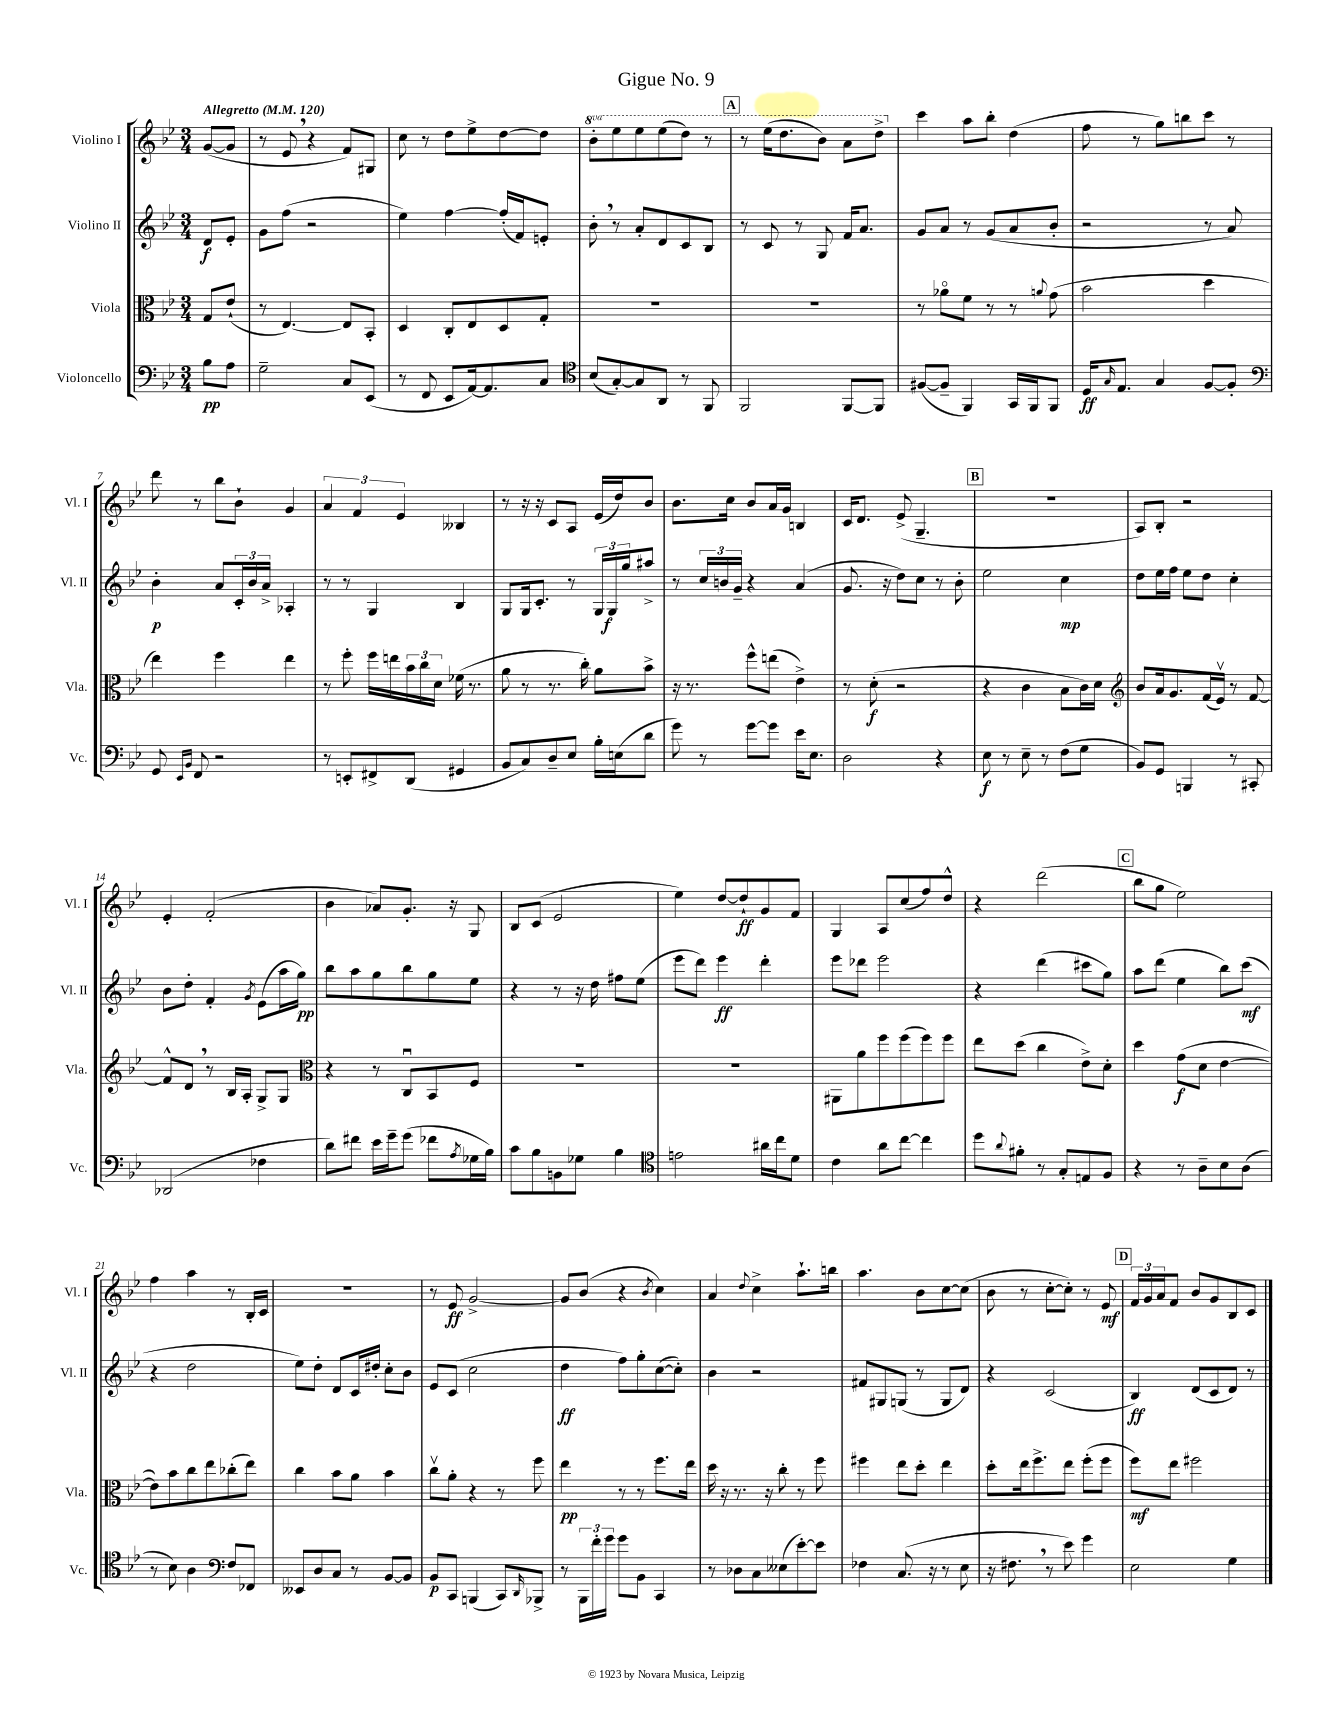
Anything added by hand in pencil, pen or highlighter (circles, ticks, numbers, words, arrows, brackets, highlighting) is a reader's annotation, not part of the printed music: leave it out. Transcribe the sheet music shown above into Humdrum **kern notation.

**kern	**kern	**kern	**kern
*staff4	*staff3	*staff2	*staff1
*clefF4	*clefC3	*clefG2	*clefG2
*k[b-e-]	*k[b-e-]	*k[b-e-]	*k[b-e-]
*M3/4	*M3/4	*M3/4	*M3/4
*MM120	*MM120	*MM120	*MM120
8B-	8G	8d	([8g
8A	(8e-`	8e-'	8g]
=	=	=	=
2G~	8r	8g	8r
.	[4.E-)	(8ff	8e-
.	.	2r	4r
8C	8E-]	.	8f)
(8EE-	8BB-'	.	8G#
=	=	=	=
8r	4D	4ee-)	8cc
8FF	.	.	8r
8EE-	8C'	[4ff	8dd
[16AA)	8E-	.	8ee-^
8.AA]	.	.	.
.	8D	(16ff']	[8dd
.	.	16f)	.
8C	8G'	8e'	8dd]
=	=	=	=
*clefC4	*	*	*
(8B-	2.r	8b-'	8bb-'
[8G')	.	8r	8eee-
8G]	.	8a'	8eee-
8AA	.	8d	(8eee-
8r	.	8c	8ddd)
8FF	.	8B-	8r
=	=	=	=
2FF	2.r	8r	8r
.	.	8c	(16eee-
.	.	.	8.ddd
.	.	8r	.
.	.	8G	8bb-)
[8FF	.	16f	8aa
.	.	8.a	.
8FF]	.	.	8ddd^
=	=	=	=
([8F#	8r	8g	4ccc
8F#~]	8a-o	8a	.
4FF)	8f	8r	8aa
.	8r	(8g	8bb-'
16GG	8r	8a	(4dd
16FF	.	.	.
.	8qqa	.	.
8FF	(8g	8b-'	.
=	=	=	=
16D	2b-	2r	8ff
16qqG	.	.	.
8.E-	.	.	.
.	.	.	8r
4G	.	.	8gg)
.	.	.	8bb
[8F	4dd	8r	8ccc
8F']	.	8a)	8r
=	=	=	=
*clefF4	*	*	*
8GG	4ee-)	4b-'	8ddd
16qqEE-	.	.	.
16qqBB-	.	.	.
8FF	.	.	8r
2r	4ff	8a	8bb-
.	.	24c'	8b-`
.	.	24b-	.
.	.	24a^	.
.	4ee-	4A-'	4g
=	=	=	=
8r	8r	8r	6a
8EE'	8ff'	8r	.
.	.	.	6f
8FF#^	16ff	4G	.
.	16ee	.	.
.	.	.	6e-
(8DD	24b-	.	.
.	24cc	.	.
.	24d	.	.
4GG#	(16f-	4B-	4B--
.	8.r	.	.
=	=	=	=
8BB-	8a	8G	8r
8C)	8r	16G	16r
.	.	8.c'	16r
8D~	8.r	.	8c
8E-	.	8r	8A
.	16cc')	.	.
16B-'	8a	24G	(16e-
.	.	24G	.
(16E	.	.	16dd)
.	.	24gg	.
8d	8b-^	8aa#^	8b-
=	=	=	=
8g)	16r	8r	8.b-
.	8.r	.	.
8r	.	24cc	.
.	.	24b	.
.	.	.	16cc
.	.	24g~	.
[8g	8ff^^	4r	8b-
8g]	(8ee	.	16a
.	.	.	16g
16e-	4e-^)	(4a	4B
8.E-	.	.	.
=	=	=	=
2D	8r	8.g	16c
.	.	.	8.d
.	(8d'	.	.
.	.	16r	.
.	2r	8dd)	(8e-^
.	.	8cc	4.G~
4r	.	8r	.
.	.	8b-'	.
=	=	=	=
8E-	4r	2ee-	2.r
8r	.	.	.
8E-~	4c	.	.
8r	.	.	.
(8F	8B-	4cc	.
8G	16c)	.	.
.	16d	.	.
=	=	=	=
*	*clefG2	*	*
8BB-)	8b-	8dd	8A)
8GG	16a	16ee-	8B-'
.	8.g	16ff	.
4BBB	.	8ee-	2r
.	(16f	8dd	.
.	16e-v)	.	.
8r	8r	4cc'	.
8CC#'	[8f	.	.
=	=	=	=
(2DD-	8f^^]	8b-	4e-'
.	8d	8dd'	.
.	8r	4f'	(2f'
.	16B-	.	.
.	16A'	.	.
.	.	8qg	.
4F-	8G^	(8e-	.
.	8G	16aa	.
.	.	16gg)	.
=	=	=	=
*	*clefC3	*	*
8d)	4r	8bb-	4b-
8f#	.	8aa	.
16e-	8r	8gg	8a-)
16g~	.	.	.
(8g	8Cu	8bb-	8.g'
8f-	8BB-	8gg	.
.	.	.	16r
8qA	.	.	.
16G-	8F	8ee-	8G
16B-)	.	.	.
=	=	=	=
8c	2.r	4r	8B-
8B-	.	.	(8c
8BB	.	8r	2e-
8G-	.	16r	.
.	.	16dd	.
4B-	.	8ff#	.
.	.	(8ee-	.
=	=	=	=
*clefC4	*	*	*
2e	2.r	8eee-	4ee-)
.	.	8ddd)	.
.	.	4eee-	[8dd
.	.	.	8dd`]
16a#	.	4ddd'	8g
16cc	.	.	.
8d	.	.	8f
=	=	=	=
4c	8AA#	8eee-	4G
.	8a	8ddd-	.
8a	8ff	2eee-	8A
[8cc	(8ff	.	(8cc
4cc]	8ff)	.	8ff)
.	8ff	.	8dd^^
=	=	=	=
8dd	8ee-	4r	4r
8qqa	.	.	.
8f#'	(8dd	.	.
8r	4cc	(4ddd	(2ddd
8G'	.	.	.
8E	8e-^)	8ccc#	.
8F	8d'	8gg)	.
=	=	=	=
4r	4dd	8aa	8bb-
.	.	(8ddd	8gg
8r	(8g	4ee-	2ee-)
8A~	8d	.	.
8B-	[4e-	8bb-)	.
(8A	.	(8ccc	.
=	=	=	=
8r	8e-])	4r	4ff
8B-)	8b-	.	.
4A	8cc	2dd	4aa
.	8ee-	.	.
*clefF4	*	*	*
8F	(8cc-'	.	8r
8FF-	8ee-)	.	16B-'
.	.	.	16c
=	=	=	=
8EE--	4cc	8ee-)	2.r
8D	.	8dd'	.
8C	8b-	8d	.
8r	8a	16c	.
.	.	16dd#'	.
[8BB-	4b-	8cc'	.
8BB-]	.	8b-	.
=	=	=	=
8BB-	8ccv	8e-	8r
8CC	8a'	(8c	8e-
(4BBB	4r	2cc	[2g^
8CC)	8r	.	.
16qqDD	.	.	.
8BBB-^	8ff	.	.
=	=	=	=
8r	4ee-	4dd	8g]
24BBB-	.	.	(8b-
24f'	.	.	.
24g	.	.	.
8g	8r	8ff)	4r
8BB-	8r	8gg'	.
.	.	.	8qb-
4CC	8.ff	([8cc	4cc)
.	.	8cc'])	.
.	16ee-	.	.
=	=	=	=
8r	16dd	4b-	4a
.	16r	.	.
8D-	8.r	.	.
.	.	.	8qqdd
8C	.	2r	4cc^
.	16r	.	.
(8E--	8cc'	.	.
[8e-')	8r	.	8.aa`
8e-]	8ff	.	.
.	.	.	16bb
=	=	=	=
4F-	4ff#	8f#	4.aa
.	.	8G#	.
(8.C	8ee-	(8G	.
.	8dd'	8r	8b-
16r	.	.	.
8r	4ee-	8G	[8cc
8E-	.	8d)	(8cc]
=	=	=	=
16r	8dd'	4r	8b-
8.F#	.	.	.
.	16ee-	.	8r
.	8.ff^	.	.
8r	.	(2c	[8cc'
8e-)	8ee-	.	8cc'])
4g	(8ff'	.	8r
.	8ff	.	8e-
=	=	=	=
2E-	8ff)	4B-)	24f
.	.	.	24g
.	.	.	24a
.	8ee-	.	8f
.	2ff#	(8d	8b-
.	.	8c	8g
4G	.	8d)	8B-
.	.	8r	8c
==	==	==	==
*-	*-	*-	*-
